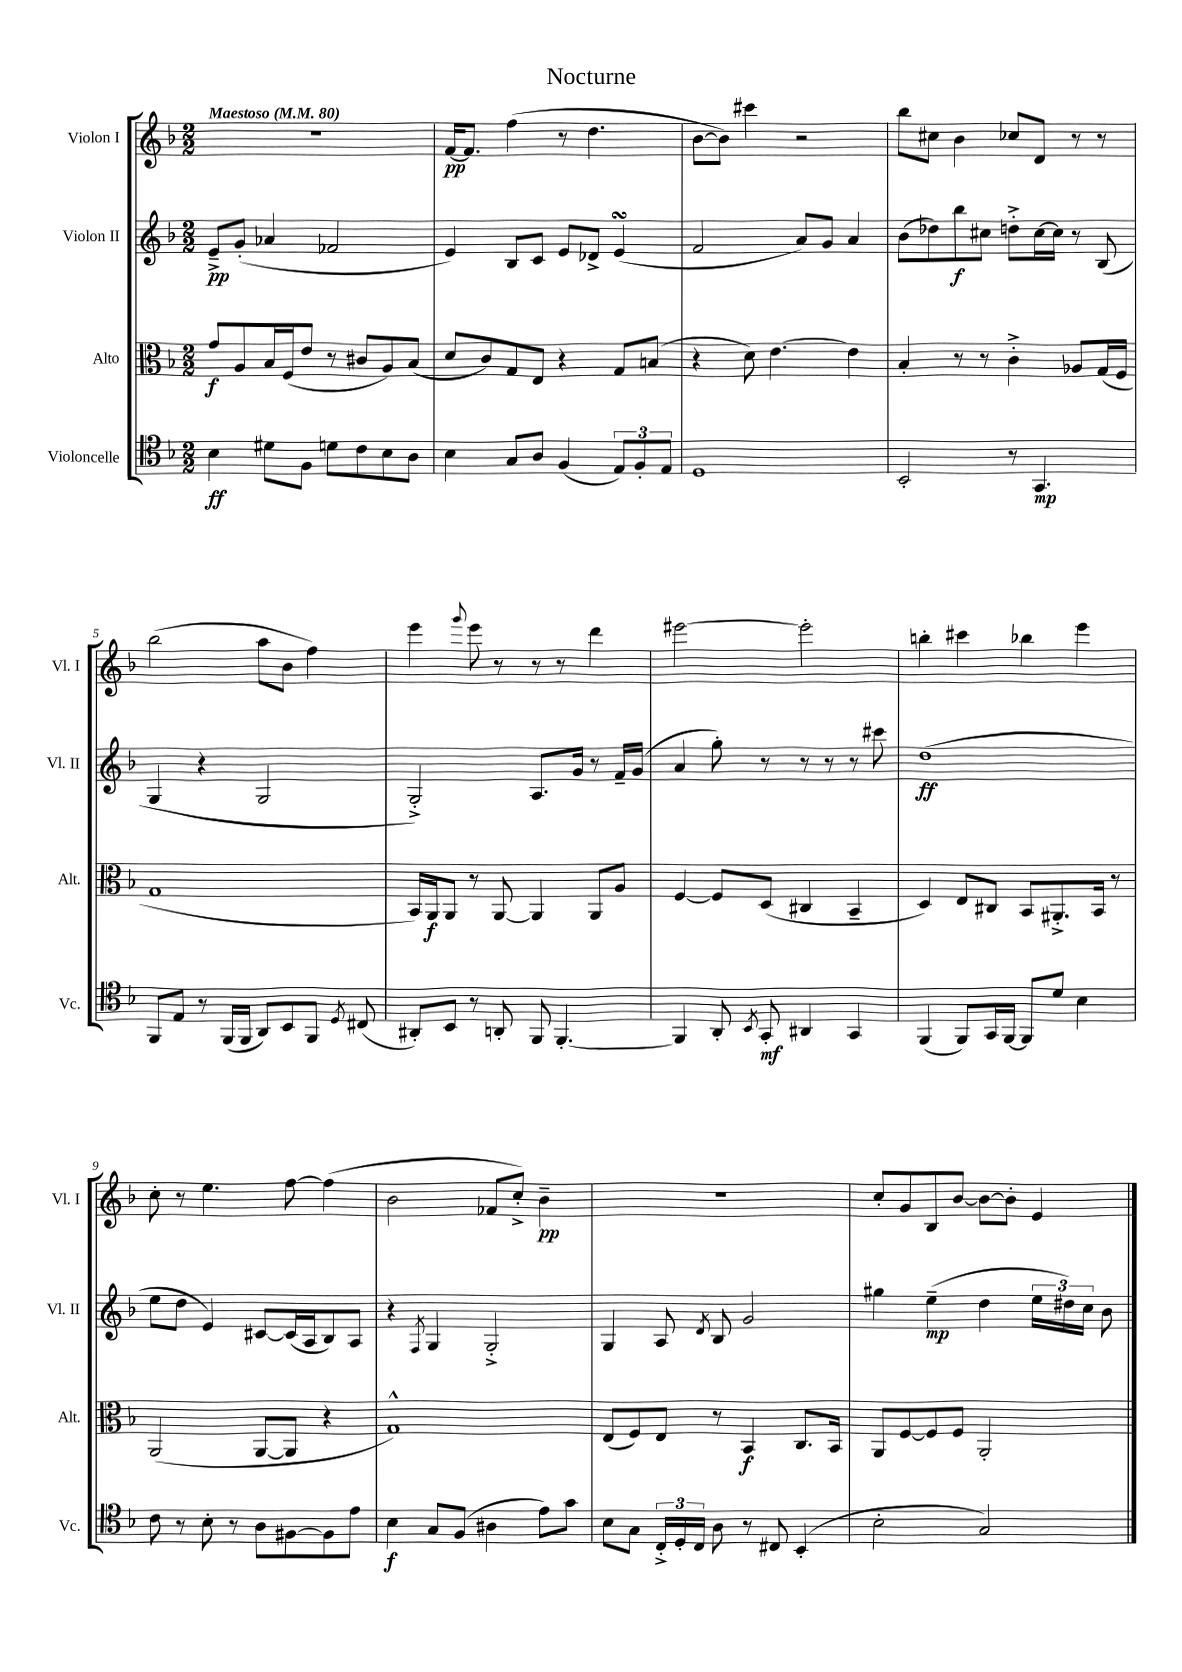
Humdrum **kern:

**kern	**kern	**kern	**kern
*staff4	*staff3	*staff2	*staff1
*clefC4	*clefC3	*clefG2	*clefG2
*k[b-]	*k[b-]	*k[b-]	*k[b-]
*M2/2	*M2/2	*M2/2	*M2/2
*MM80	*MM80	*MM80	*MM80
4B-\	8g/L	8e~^/L	1r
.	8A/	(8g'/J	.
8d#\L	16B-/L	4a-/	.
.	(16F/J	.	.
8F\J	8e/J	.	.
8d\L	8r	2f-/	.
8c\	8c#/L	.	.
8B-\	8A/)	.	.
8A\J	(8B-/J	.	.
=	=	=	=
4B-\	8d/L	4e/)	[16f/LK
.	.	.	8.f/]J
.	8c/)	.	.
8G/L	8G/	8B-/L	(4ff\
8A/J	8E/J	8c/J	.
(4F/	4r	8e/L	8r
.	.	8d-^/J	4.dd\
12E/L)	8G/L	(4e/	.
12F'/	.	.	.
.	(8B/J	.	.
12E/J	.	.	.
=	=	=	=
1D	4r	2f/	[8b-\L
.	.	.	8b-\]J)
.	8d\)	.	4ccc#\
.	[4.e\	.	.
.	.	8a/L)	2r
.	.	8g/J	.
.	4e\]	4a/	.
=	=	=	=
2BB-'/	4B-'/	(8b-\L	8bb-\L
.	.	8dd-\)	8cc#\J
.	8r	8bb-\	4b-\
.	8r	8cc#\J	.
8r	4c'^\	8dd'^\L	8cc-/L
4.GG/	.	[16cc#\L	8d/J
.	.	16cc#\]JJ	.
.	8A-/L	8r	8r
.	(16G/L	(8B-/	8r
.	16F/JJ	.	.
=	=	=	=
8FF/L	1G	4G/	(2bb-\
8E/J	.	.	.
8r	.	4r	.
(16FF/LL	.	.	.
16FF/JJ	.	.	.
8AA/L)	.	2G/	8aa\L
8BB-/	.	.	8b-\J
8FF/J	.	.	4ff\)
8qD/	.	.	.
(8C#/	.	.	.
=	=	=	=
8AA#'/L)	16BB-/LL)	2G'^/)	4eee\
.	16AA/J	.	.
8BB-/J	8AA/J	.	.
.	.	.	8qqggg/
8r	8r	.	8eee\
8AA'/	[8AA/	.	8r
8FF/	4AA/]	8.A/L	8r
[4.FF'/	.	.	8r
.	.	16g/Jk	.
.	8AA/L	8r	4ddd\
.	8A/J	16f~/LL	.
.	.	(16g/JJ	.
=	=	=	=
4FF/]	[4F/	4a/	[2eee#\
8AA'/	8F/]L	8gg'\)	.
8qBB-/	.	.	.
8GG'/	(8D/J	8r	.
4AA#/	4C#/	8r	2eee#'\]
.	.	8r	.
4GG/	4BB-~/	8r	.
.	.	8ccc#\	.
=	=	=	=
(4FF/	4D/)	(1dd	4bb'\
8FF/L)	8E/L	.	4ccc#\
16GG/L	8C#/J	.	.
[16FF/JJ	.	.	.
8FF/]L	8BB-/L	.	4bb-\
8d/J	8.AA#'^/	.	.
4B-\	.	.	4eee\
.	16BB-/Jk	.	.
.	8r	.	.
=	=	=	=
8c\	(2AA/	8ee\L	8cc'\
8r	.	8dd\J	8r
8B-'\	.	4e/)	4.ee\
8r	.	.	.
8A\L	[8AA/L	[8c#/L	.
[8F#\	8AA/]J	(16c#/]L	[8ff\
.	.	16A/J	.
8F#\]	4r	8B-/)	(4ff\]
8e\J	.	8A/J	.
=	=	=	=
4B-\	1G^^)	4r	2b-\
.	.	8qF/	.
8G/L	.	4G/	.
(8F/J	.	.	.
4A#\	.	2G'^/	8f-/L
.	.	.	8cc'^/J)
8e\L)	.	.	4b-~\
8g\J	.	.	.
=	=	=	=
8B-\L	(8E/L	4G/	1r
8G\J	8F/)	.	.
24C'^/LL	8E/J	8A/	.
24D'/	.	.	.
24C/JJ	.	.	.
.	.	8qd/	.
8A\	8r	8B-/	.
8r	4BB-/	2g/	.
8C#/	.	.	.
(4BB-'/	8.C/L	.	.
.	16BB-/Jk	.	.
=	=	=	=
2B-'\	8AA/L	4gg#\	8cc'/L
.	[8F/	.	8g/
.	8F/]	(4ee~\	8B-/
.	8F/J	.	[8b-/J
2G/)	2AA'/	4dd\	8b-\_L
.	.	.	8b-'\]J
.	.	24ee\LL	4e/
.	.	24dd#\)	.
.	.	24cc\JJ	.
.	.	8b-\	.
==	==	==	==
*-	*-	*-	*-
